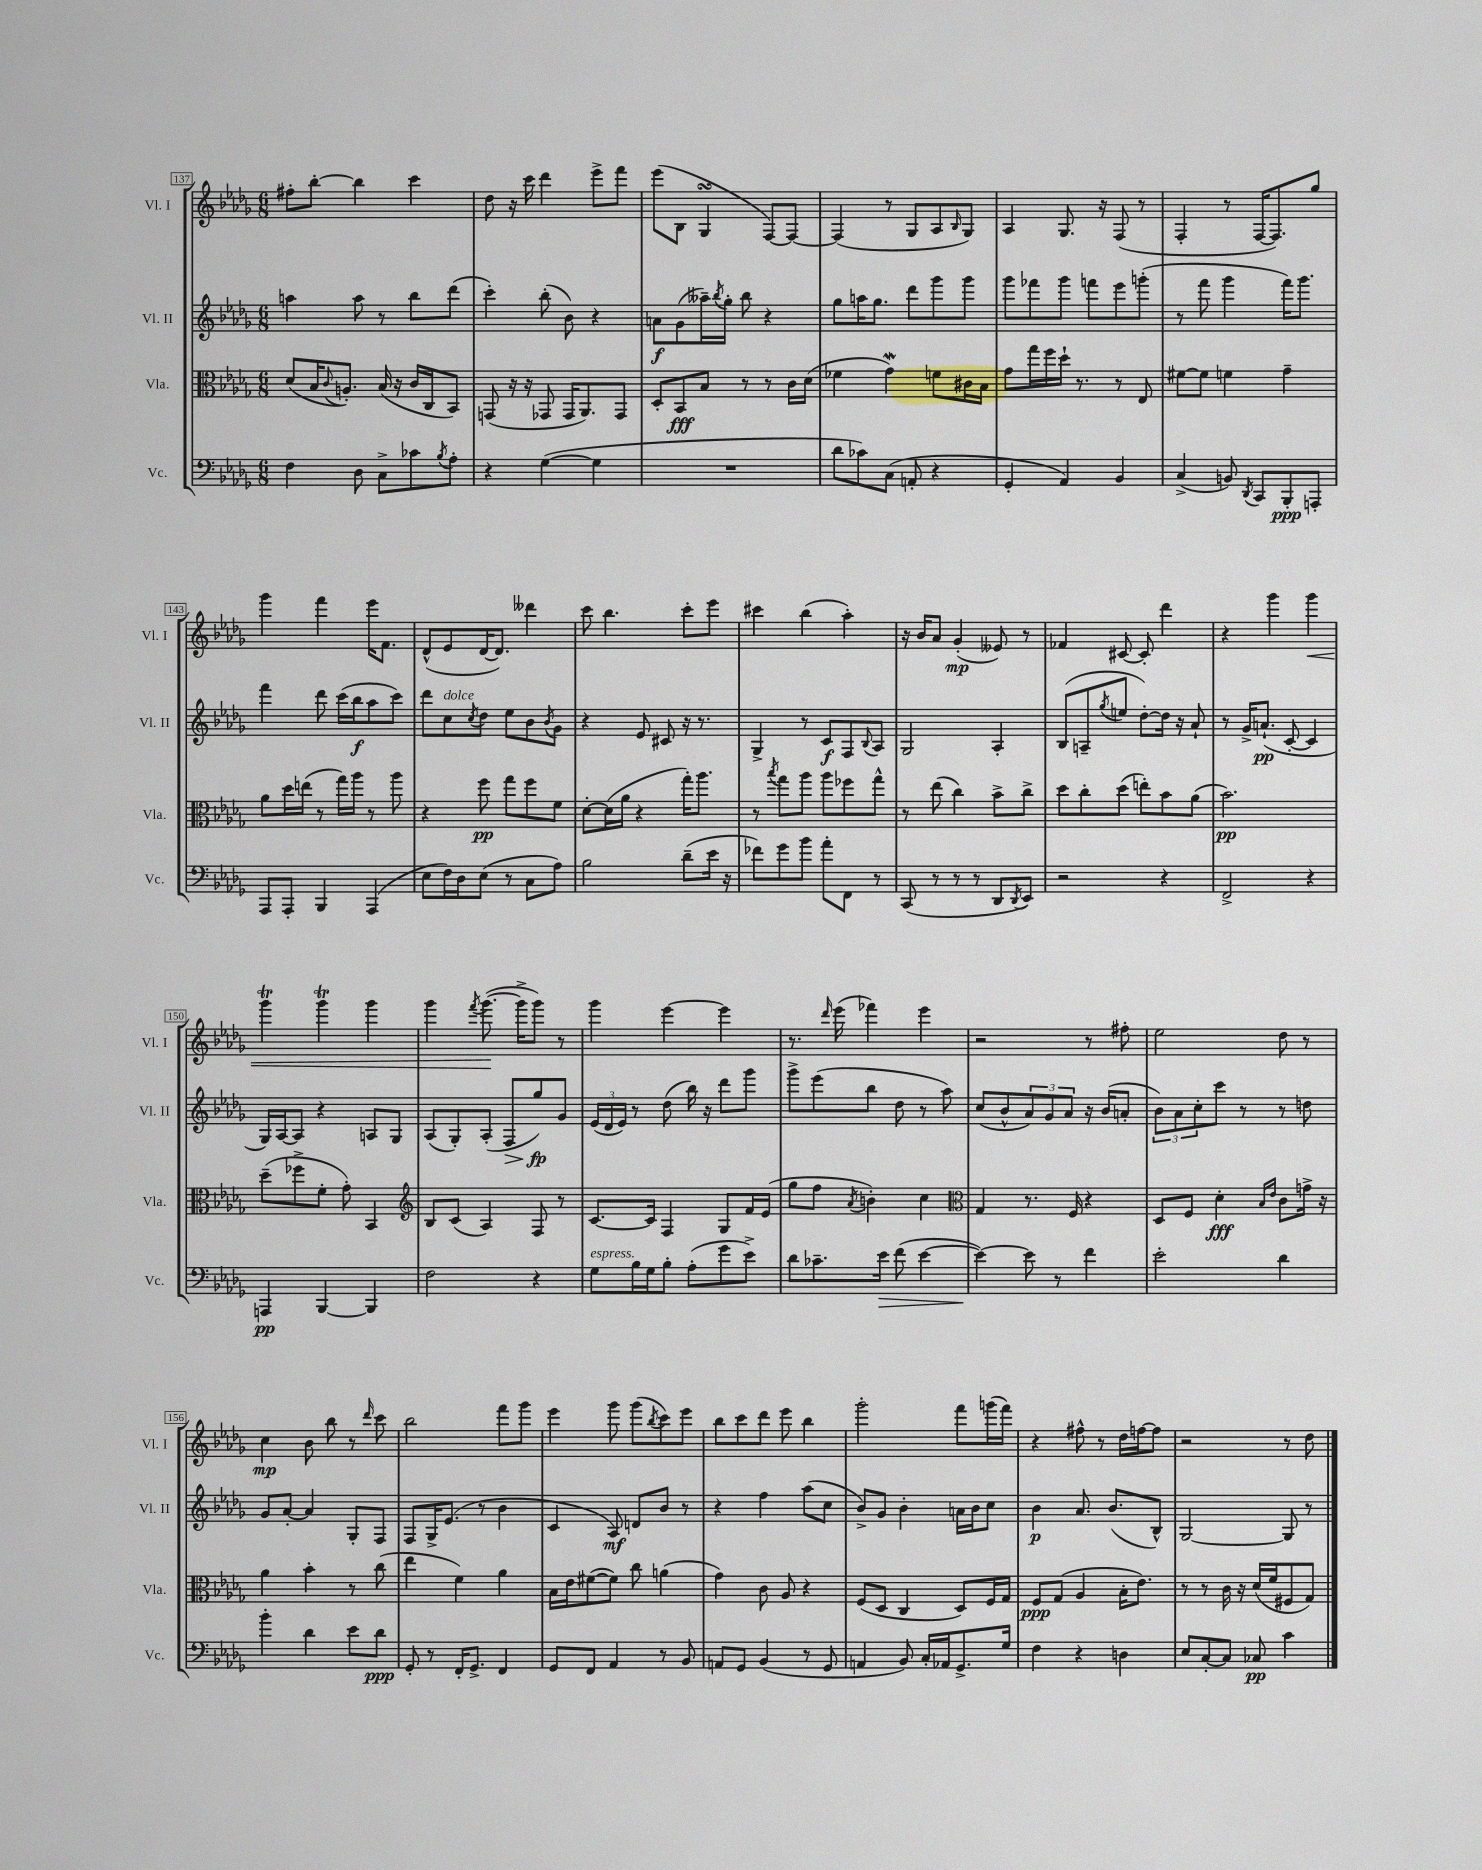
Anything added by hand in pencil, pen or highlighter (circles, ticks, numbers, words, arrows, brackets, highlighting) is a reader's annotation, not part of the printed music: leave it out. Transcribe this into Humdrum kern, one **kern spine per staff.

**kern	**kern	**kern	**kern
*staff4	*staff3	*staff2	*staff1
*clefF4	*clefC3	*clefG2	*clefG2
*k[b-e-a-d-g-]	*k[b-e-a-d-g-]	*k[b-e-a-d-g-]	*k[b-e-a-d-g-]
*M6/8	*M6/8	*M6/8	*M6/8
4F	(8d-	4aa	8ff#'
.	16B-	.	[8bb-'
.	8qqc	.	.
.	8.A')	.	.
8D-	.	8aa	4bb-]
8C^	(16B-	8r	.
.	16r	.	.
8c-	16c	8bb-	4ccc
.	16C	.	.
8qB-	.	.	.
8A-'	8BB-)	(8ddd-	.
=	=	=	=
4r	(8GG	4ccc')	8dd-
.	16r	.	16r
.	16r	.	16ccc
([4G-	8GG-	(8bb-'	4ddd-
.	16GG-	8b-)	.
.	8.AA-)	.	.
4G-]	.	4r	8eee-^
.	8GG-	.	8fff
=	=	=	=
2.r	8D-'	8a	(8eee-
.	8BB-	(8g-	8B-
.	8B-	16aa--~)	4G-
.	.	8qbb-	.
.	.	16gg-'	.
.	8r	8bb-	.
.	8r	4r	[8F)
.	16c	.	8F_
.	(16d-	.	.
=	=	=	=
8d-	4f-	8gg-	(4F]
8c-)	.	16aa	.
.	.	8.gg-	.
(8C	4g-)	.	8r
8AA'	.	8ddd-	8G-
4r	8f	8ggg-	8A-
.	.	.	16qqB-
.	16c#	8ggg-	8G-)
.	16B-	.	.
=	=	=	=
4GG-'	8g-	8ggg-	4A-
.	16gg-	8fff-	.
.	16ff	.	.
4AA-)	16dd-`	8ggg-	8.G-
.	8.r	.	.
.	.	8fff	.
.	.	.	16r
4BB-	8r	8eee-	(8F
.	8E-	(8ggg'	8r
=	=	=	=
(4C^	[8f#	8r	4F'
.	8f#]	8fff	.
8BB)	4f	4ggg-	8r
8qDD-	.	.	.
8CC	.	.	[16F
.	.	.	8.F])
8BBB-'	4g-~	16fff)	.
.	.	8.ggg-	.
8AAA'	.	.	8gg-
=	=	=	=
8AAA-	8a-	4fff	4ggg-
8AAA-'	16dd-	.	.
.	(16ee	.	.
4BBB-	8r	8ddd-	4fff
.	16gg-)	(16ccc	.
.	16aa-	16bb-	.
(4AAA-	8r	8aa-	16eee-
.	.	.	8.f
.	8aa-	8ccc)	.
=	=	=	=
8E-	4r	8ddd-	(8d-^^
16F)	.	8cc	8e-
16D-	.	.	.
.	.	8qcc	.
(8E-	8ff	8dd-	[16d-
.	.	.	8.d-])
8r	8gg-	8ee-	.
8C	8ff	8b-	4ddd--
.	.	8qb-	.
8A-)	8f	8g-	.
=	=	=	=
2B-	[8d-'	4r	8ccc
.	(16d-]	.	4.bb-
.	16a-	.	.
.	4r	8e-	.
.	.	8c#	.
(8d-~	16gg-')	16r	8ccc'
.	8.aa-	8.r	.
16e-	.	.	8eee-
16r	.	.	.
=	=	=	=
8f-)	8r	4G-^	4ccc#
.	8qbb-	.	.
8g-	8gg-	.	.
8b-	8aa-	8r	(4bb-
8a-'	8aa-	8c	.
8FF	8ff-	8F	4aa-')
.	.	8qqB-	.
8r	8gg-^^	8A-	.
=	=	=	=
(8CC	8r	2G-	16r
.	.	.	16b-
8r	(8ee-	.	8a-
8r	4cc)	.	(4g-'
8r	.	.	.
8DD-	8b-^	4A-'	8e--)
8qDD-	.	.	.
8EE-)	8cc^	.	8r
=	=	=	=
2r	8dd-	(8B-	4f-
.	8cc'	8A~	.
.	.	8qgg-	.
.	(8dd-	8ee	[8c#
.	8ee')	[8dd-')	8c#']
4r	8b-	16dd-]	4ddd-
.	.	16r	.
.	(8a-	8a-`	.
=	=	=	=
2FF^	2.b-)	8r	4r
.	.	16g-^	.
.	.	(8.a`	.
.	.	.	4ggg-
.	.	[8c'	.
4r	.	4c]	4ggg-
=	=	=	=
4AAA	(8dd-~	16G-)	4ggg-
.	.	[16A-	.
.	8ff-^	8A-]	.
[4BBB-	8f'	4r	4ggg-
.	8g-')	.	.
4BBB-]	4BB-	8A	4ggg-
.	.	8G-	.
=	=	=	=
*	*clefG2	*	*
2F	8B-	(8A-	4ggg-
.	(8c	8G-')	.
.	.	.	8qfff
.	4A-)	(8A-'	([8.ggg-
.	.	8F	.
.	.	.	16ggg-^]
4r	8F	8gg-)	8ggg-)
.	8r	8g-	8r
=	=	=	=
8G-	[8.c	(24e-	4ggg-
.	.	24d-	.
.	.	24e-)	.
16B-	.	8r	.
16G-	16c]	.	.
8B-'	4F	(8dd-	[4eee-
(8A-'	.	16bb-)	.
.	.	16r	.
8g-	8G-	8ddd-	4eee-]
8e-^)	16f	8ggg-	.
.	(16e-	.	.
=	=	=	=
8d-	8gg-	8ggg-^	8.r
8.c-~	8ff	(8eee-	.
.	.	.	16qqddd-
.	.	.	(16eee-
.	8qa-	.	.
.	4b')	8bb-	4fff-)
16e-	.	.	.
(8f	.	8dd-	.
[4e-	4cc	8r	4eee-
.	.	8aa-)	.
=	=	=	=
*	*clefC3	*	*
4e-_)	4G-	(8cc	2r
.	.	8b-^^	.
8e-]	8.r	12a-)	.
.	.	12g-	.
8r	.	.	.
.	.	12a-	.
.	16F	.	.
4f	4r	16r	8r
.	.	(16b-	.
.	.	8a'	8ff#'
=	=	=	=
2e-'	8D-	12b-)	2ee-
.	.	12a-	.
.	8F	.	.
.	.	12cc'	.
.	4d-'	8ccc	.
.	.	8r	.
.	16qqB-	.	.
.	16qqe-	.	.
4d-	8c	8r	8dd-
.	16g^	8dd	8r
.	16r	.	.
=	=	=	=
4b-'	4a-	8g-	4cc
.	.	[8a-'	.
4d-	4b-'	4a-]	8b-
.	.	.	8bb-
8e-	8r	8G-'	8r
.	.	.	16qqddd-
8d-	(8cc	8F	8ccc
=	=	=	=
8GG-'	4ee-	8F	2bb-
8r	.	16G-^	.
.	.	(8.e-	.
16FF'	4f)	.	.
8.GG-^	.	.	.
.	.	8r	.
4FF	4a-	4b-	8fff
.	.	.	8ggg-
=	=	=	=
8GG-	16B-	4c	4eee-
.	16e-	.	.
8FF	([8f#	.	.
4AA-	8f#])	8A-)	8ggg-
.	8cc	8d	(8ggg-
.	.	.	8qbb-
8r	(4a	8b-	8ccc)
8BB-	.	8r	8eee-
=	=	=	=
8AA	4g-)	4r	8bb-
8GG-	.	.	8ccc
(4BB-	8c	4ff	8ddd-
.	8A-	.	8eee-
8r	4r	(8aa-	4bb-
8GG-	.	8cc	.
=	=	=	=
4AA	(8F	8b-^)	2ggg-'
.	8D-	8g-	.
8BB-)	4C	4b-'	.
16C'	.	.	.
16AA-	.	.	.
8.GG-^	8D-)	16a	8fff
.	.	16b-	.
.	16F	8cc	(16ggg
16G-	16G-	.	16fff)
=	=	=	=
4F	8F	4b-	4r
.	(8G-	.	.
4r	4A-	8.a-	8ff#^^
.	.	.	8r
.	.	(8.b-	.
4D	16B-'	.	16dd-
.	8.e-)	.	[16ff
.	.	8B-^^)	8ff]
=	=	=	=
8E-	8r	[2G-	2r
[8C'	8r	.	.
8C]	16c	.	.
.	16r	.	.
8C-	(16d-	.	.
.	16f	.	.
4c	8F#	8G-]	8r
.	8G-)	8r	8dd-
==	==	==	==
*-	*-	*-	*-
